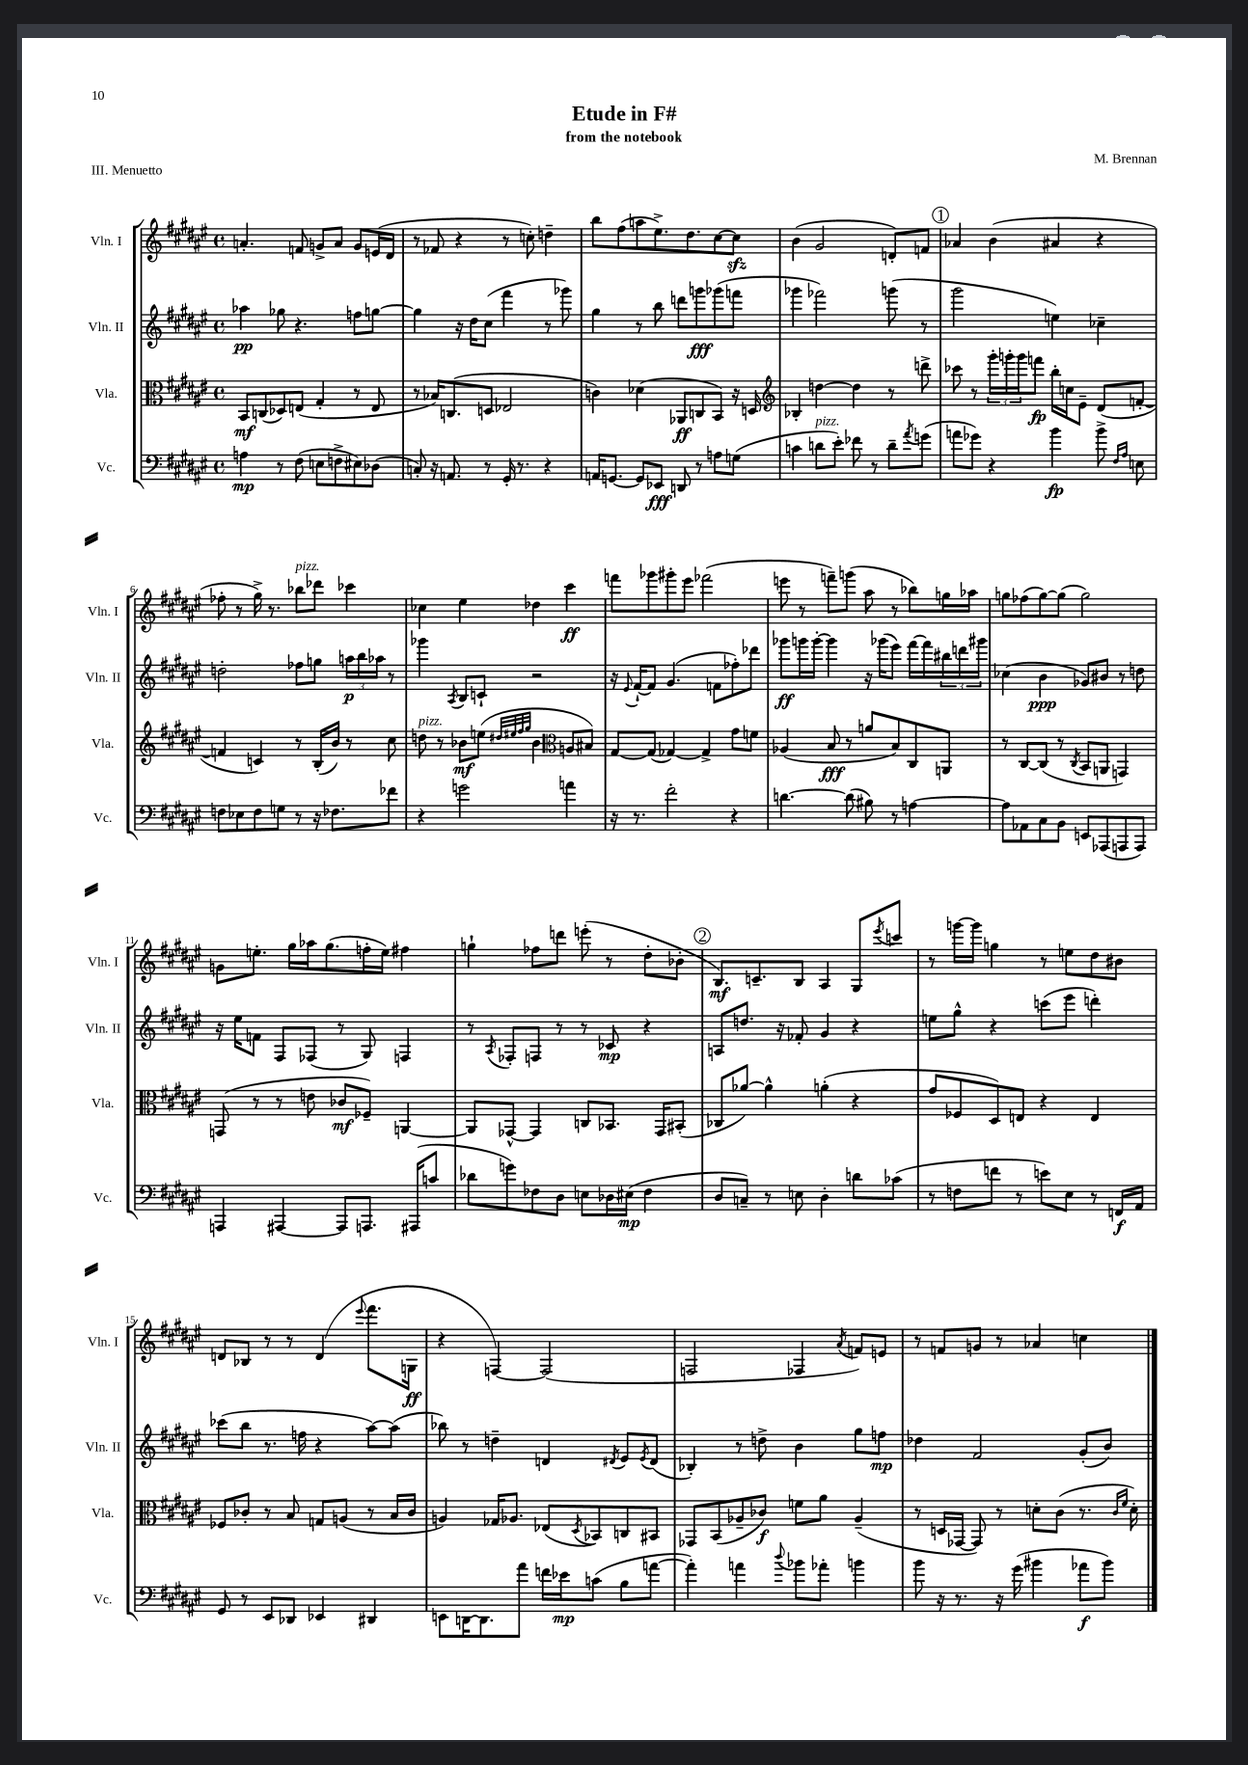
\header { title = "Etude in F#" composer = "M. Brennan" subtitle = "from the notebook" piece = "III. Menuetto" }
<<
\new StaffGroup <<
\new Staff = "s0" \with { instrumentName = "Vln. I" shortInstrumentName = "Vln. I" } {
    \clef treble \key fis \major \defaultTimeSignature \time 4/4
    a'4.-. f'8 g'8-> a'8 g'8 e'16( dis'16 |
    r8 fes'8 r4 r8 c''8-.) d''4-- |
    b''8 fis''8( a''8 eis''8.->) dis''8. cis''8~ cis''8\sfz |
    b'4( gis'2 d'8-.) f'8 |
    \mark \markup { \circle "1" } aes'4 b'4( ais'4 r4 |
    fes''8-. r8 gis''16->) r8. bes''8^\markup { \italic "pizz." } des'''8 ces'''4 |
    ces''4 eis''4 des''4 cis'''4\ff |
    f'''8 ges'''8 gis'''8-. eis'''8 fes'''2( |
    e'''8 r8 f'''8--) g'''8( ais''8 r8 bes''8) g''16 aes''16 |
    g''8 fes''8( g''8~) g''8( g''2) |
    g'8 e''8.-. gis''16 aes''16 gis''8.( f''16-. e''16) fis''4 |
    g''4-! fes''8 d'''8 e'''8-.( r8 dis''8-. bes'8-. |
    \mark \markup { \circle "2" } b8.\mf) c'8.-- b8 ais4 gis8 \acciaccatura { eis'''8 } c'''8 |
    r8 g'''16~ g'''16 g''4 r8 e''8 dis''8 bis'8 |
    d'8 bes8 r8 r8 d'4( \appoggiatura { eis'''8 } fis'''8. g16\ff |
    r4 f4~) f2( |
    f2 fes4 \acciaccatura { ais'8 } f'8) e'8 |
    r8 f'8 g'8 r8 aes'4 c''4 \bar "|." |
}
\new Staff = "s1" \with { instrumentName = "Vln. II" shortInstrumentName = "Vln. II" } {
    \clef treble \key fis \major \defaultTimeSignature \time 4/4
    aes''4\pp ges''8 r4. f''8 g''8~ |
    g''4 r16 dis''16 cis''8( fis'''4 r8 ges'''8) |
    gis''4 r8 b''8 d'''8 g'''8\fff ges'''8( f'''8 |
    ges'''4 fes'''2) g'''8( r8 |
    \mark \markup { \circle "1" } gis'''2 e''4) ces''4-- |
    d''2-. fes''8 g''8 \tuplet 3/2 { a''16\p b''16 aes''16 } r8 |
    ges'''4 \acciaccatura { ais8 } b8 c'8-! r2 |
    r16 \appoggiatura { eis'8 } fis'16~-! fis'8 gis'4.( f'8 fes''8-.) des'''8 |
    ges'''8\ff g'''16 g'''16~-. g'''4 r16 ges'''16( eis'''8) fis'''16~ fis'''16 \tuplet 3/2 { bis''16 d'''16 gis'''16 } |
    ces''4( b'4\ppp ges'8) bis'8 r8 d''8 |
    r16 eis''16 f'8 fis8 fes8( r8 gis8) f4 |
    r8 \acciaccatura { ais8 } fes8-. f8 r8 r8 ces'8\mp r4 |
    \mark \markup { \circle "2" } a8 d''8. r16 fes'8-. gis'4 r4 |
    e''8 gis''8-^ r4 c'''8( eis'''8 d'''4-.) |
    ces'''8( b''8 r8. f''16 r4 ais''8~) ais''8( |
    bes''8) r8 d''4-- d'4 \acciaccatura { dis'8 } eis'8 \acciaccatura { eis'8 } dis'8( |
    bes4-.) r8 d''8-> b'4 gis''8 f''8\mp |
    des''4 fis'2 gis'8-.( b'8) \bar "|." |
}
\new Staff = "s2" \with { instrumentName = "Vla." shortInstrumentName = "Vla." } {
    \clef alto \key fis \major \defaultTimeSignature \time 4/4
    b,8\mf c8( des8) e8( gis4-. r8 e8 |
    r8 bes16) c8.( d8 ees2 |
    c'4) des'4( aes,8\ff c8 b,8) r16 d16 |
    \clef treble bes4-. d''4~ d''4 r8 d'''8-> |
    \mark \markup { \circle "1" } ces'''8 r8 \tuplet 3/2 { gis'''16-. g'''16-. g'''16 } f'''8\fp b''16-. c''16 eis'8-- dis'8( f'8~-. |
    f'4 c'4) r8 b16-.( b'16) r8 cis''8 |
    d''8^\markup { \italic "pizz." } r8 bes'8\mf e''8( \grace { dis''32 eis''32 fis''32 gis''32 } bes'4 \clef alto a8 bis8) |
    gis8~ gis8( ges4~) ges4-> gis'8 f'8 |
    aes4( b8\fff r8 a'8 b8) cis8 a,8 |
    r8 cis8~ cis8( r8 \acciaccatura { cis8 } b,8 a,8 g,4) |
    g,8( r8 r8 e'8 ces'8\mf fes8--) a,4~ |
    a,8 ges,8~-^ ges,4 c8 bes,8. ges,16 bis,8-.( |
    \mark \markup { \circle "2" } ces8 aes'8~) aes'4-^ a'4-.( r4 |
    gis'8 fes8 dis8) e8 r4 e4 |
    fes8 ces'8-. r8 b8 g8 a8( r8 b16 ces'16 |
    a4) ges16 aes8. ees8( \acciaccatura { dis8 } bes,8) c8 bis,8 |
    ges,8 b,8( aes8-- ces'8\f) f'8 ais'8 aes4--( |
    r8 d16 ges,16~ ges,8) r8 d'8-. cis'8( r8. \grace { cis'16 fis'16 } d'16-.) \bar "|." |
}
\new Staff = "s3" \with { instrumentName = "Vc." shortInstrumentName = "Vc." } {
    \clef bass \key fis \major \defaultTimeSignature \time 4/4
    a4\mp r8 fis8( e8 f8-> eis8) des8( |
    c8-.) r16 a,8. r8 gis,16-. r8. r4 |
    a,16 g,8.~ g,8 ees,8\fff d,8 r8 a8 g8( |
    c'4 d'8^\markup { \italic "pizz." } eis'8-.) fes'8 r8 d'8-- \acciaccatura { ais'8 } g'8( |
    \mark \markup { \circle "1" } a'8 ges'8) r4 b'4\fp b'8-> \grace { fis16 ais16 } e8 |
    f8 ees8 f8 g8 r8 r16 fes8. fes'8 |
    r4 g'2 a'4 |
    r16 r8. fis'2-. r4 |
    d'4.~ d'8( bis8) r8 a4~ |
    a8 aes,8 cis8 b,8 e,8 aes,,8( a,,8 a,,8) |
    a,,4 ais,,4~ ais,,8 a,,8. ais,,16( c'8 |
    des'8 g'8) fes8 dis8 e8 des16 eis16\mp( fes4 |
    \mark \markup { \circle "2" } dis8 c8--) r8 e8 dis4-. d'8 ces'8( |
    r8 f8 f'8 r8 e'8) eis8 r8 f,16\f ais,16 |
    gis,8 r8 eis,8 des,8 ees,4 dis,4 |
    e,8 d,16~ d,8. ais'8 f'16 ees'16\mp c'8( b8 a'8~ |
    a'4-.) a'4 \appoggiatura { dis''8 } bes'8 aes'8-. b'4 |
    b'8 r16 r8. r16 gis'16( bis'4 aes'8\f bis'8) \bar "|." |
}
>>
>>
